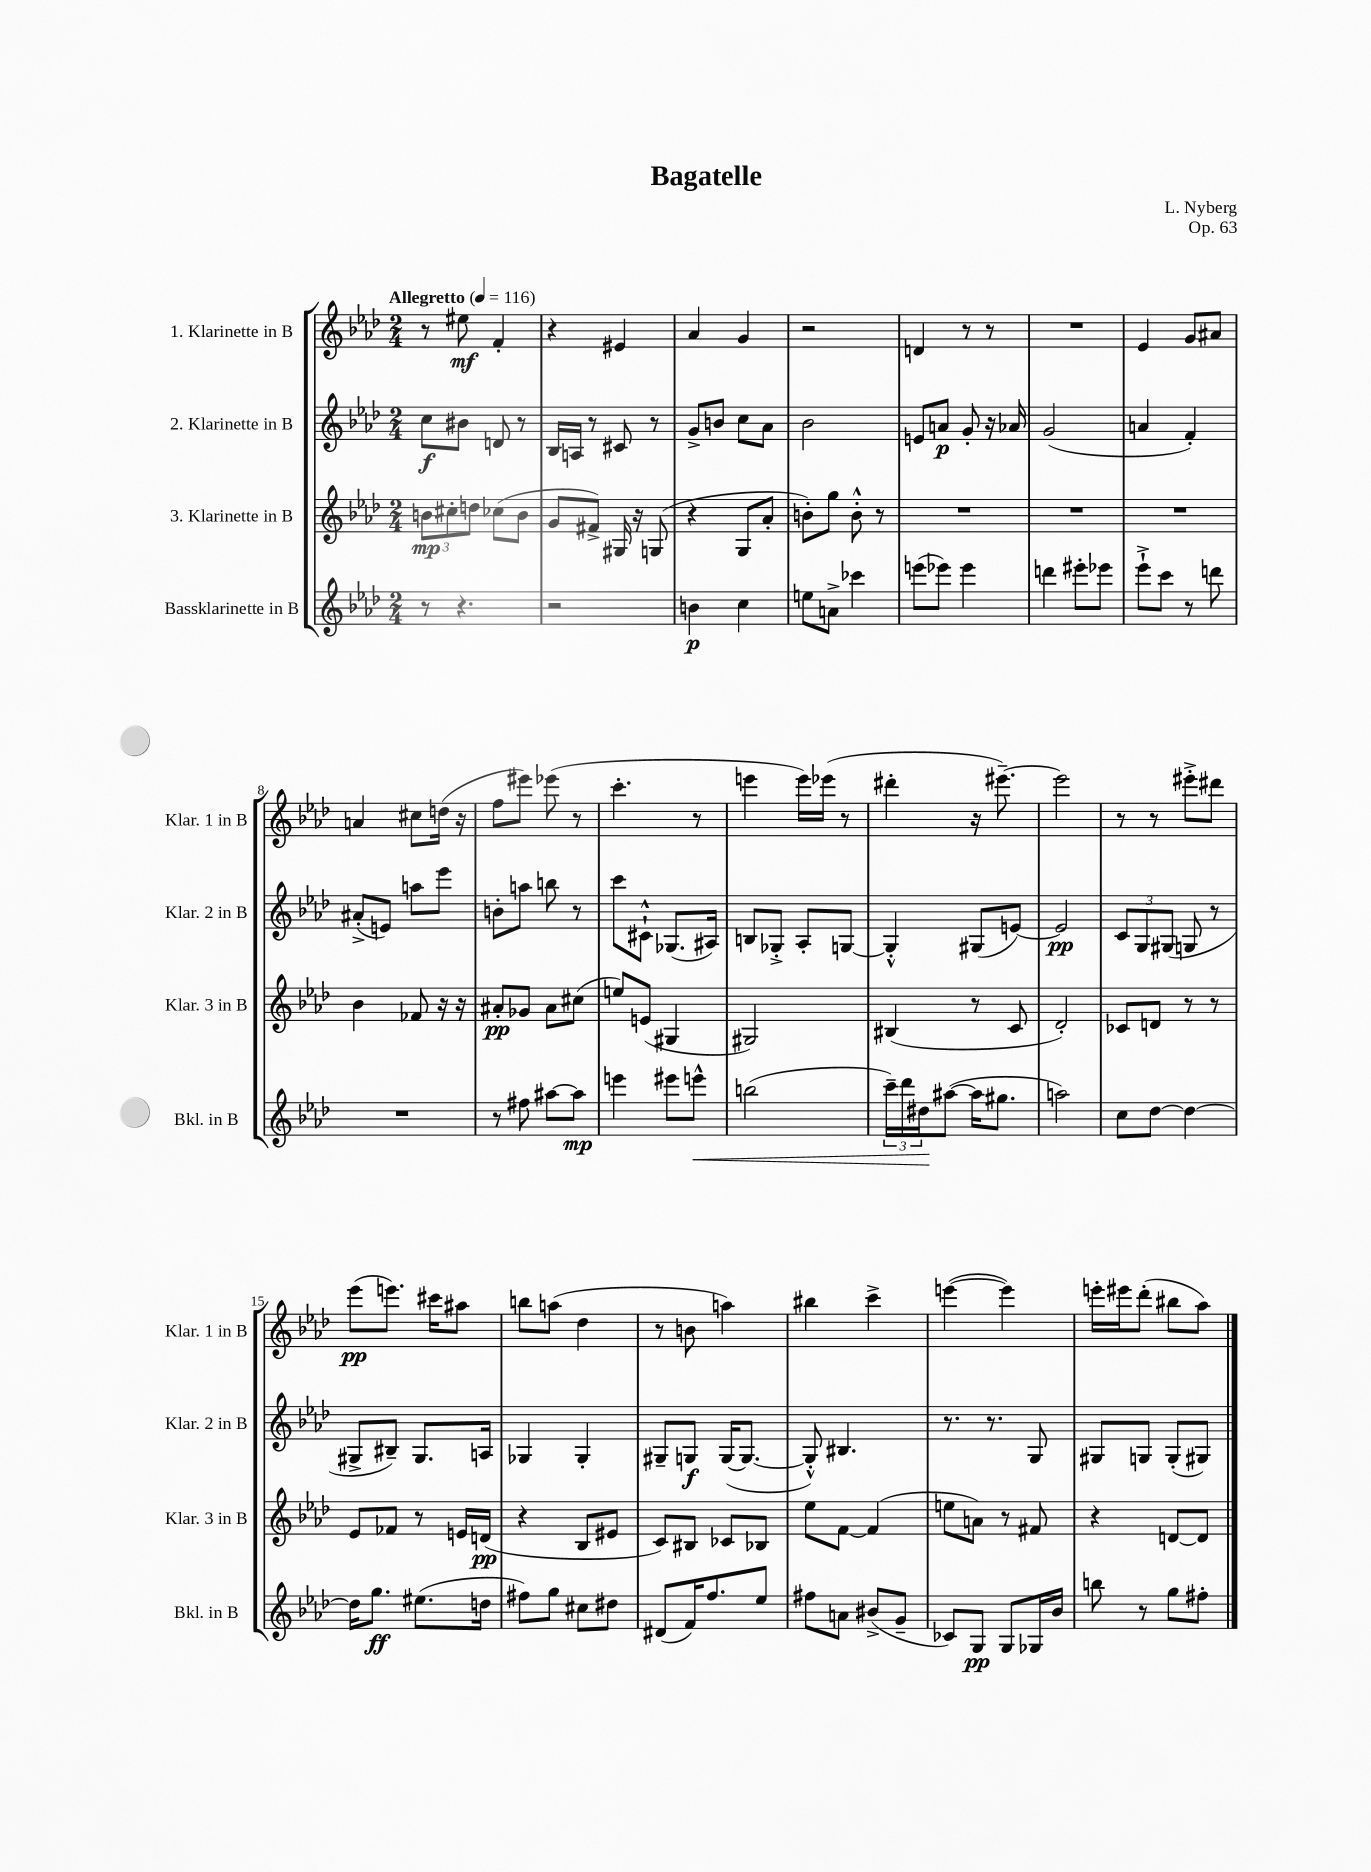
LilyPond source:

\header { title = "Bagatelle" composer = "L. Nyberg" opus = "Op. 63" }
<<
\new StaffGroup <<
\new Staff = "s0" \with { instrumentName = "1. Klarinette in B" shortInstrumentName = "Klar. 1 in B" } {
    \clef treble \key aes \major \numericTimeSignature \time 2/4 \tempo "Allegretto" 4 = 116
    r8 eis''8\mf f'4-. |
    r4 eis'4 |
    aes'4 g'4 |
    r2 |
    d'4 r8 r8 |
    R2 |
    ees'4 g'8 ais'8 |
    a'4 cis''8 d''16( r16 |
    f''8 eis'''8) ees'''8( r8 |
    c'''4.-. r8 |
    e'''4 e'''16) ees'''16( r8 |
    dis'''4-. r16 eis'''8.~--) |
    eis'''2 |
    r8 r8 eis'''8-.-> dis'''8 |
    ees'''8\pp( e'''8.) cis'''16 ais''8 |
    b''8 a''8( des''4 |
    r8 b'8 a''4) |
    bis''4 c'''4-> |
    e'''4~( e'''4) |
    e'''16-. eis'''16 des'''8-.( bis''8 aes''8) \bar "|." |
}
\new Staff = "s1" \with { instrumentName = "2. Klarinette in B" shortInstrumentName = "Klar. 2 in B" } {
    \clef treble \key aes \major \numericTimeSignature \time 2/4
    c''8\f bis'8 d'8 r8 |
    bes16 a16 r8 cis'8 r8 |
    g'8-> b'8 c''8 aes'8 |
    bes'2 |
    e'8 a'8\p g'8-. r16 aes'16 |
    g'2( |
    a'4 f'4-.) |
    ais'8-.->( e'8) a''8 ees'''8 |
    b'8-. a''8 b''8 r8 |
    c'''8 cis'8-!-^ ges8.( ais16) |
    b8 ges8-.-> aes8-. g8~ |
    g4-.-^ gis8( e'8~) |
    e'2\pp |
    \tuplet 3/2 { c'8 g8 gis8( } g8 r8 |
    gis8-> bis8--) gis8. a16 |
    ges4 ges4-. |
    gis8-- g8\f g16~( g8.~ |
    g8-.-^) bis4. |
    r8. r8. g8 |
    gis8 g8 g8-.( gis8) \bar "|." |
}
\new Staff = "s2" \with { instrumentName = "3. Klarinette in B" shortInstrumentName = "Klar. 3 in B" } {
    \clef treble \key aes \major \numericTimeSignature \time 2/4
    \tuplet 3/2 { b'8\mp cis''8-. d''8 } ces''8( b'8 |
    g'8 fis'8->) gis16 r16 g8( |
    r4 g8 aes'8-. |
    b'8-.) g''8 b'8-.-^ r8 |
    R2 |
    R2 |
    R2 |
    bes'4 fes'8 r16 r16 |
    ais'8-.\pp ges'8 ais'8 cis''8( |
    e''8) e'8( gis4 |
    gis2) |
    bis4( r8 c'8 |
    des'2-.) |
    ces'8 d'8 r8 r8 |
    ees'8 fes'8 r8 e'16 d'16\pp( |
    r4 bes8 eis'8 |
    c'8) bis8 ces'8 bes8 |
    ees''8 f'8~ f'4( |
    e''8 a'8) r8 fis'8 |
    r4 d'8~ d'8 \bar "|." |
}
\new Staff = "s3" \with { instrumentName = "Bassklarinette in B" shortInstrumentName = "Bkl. in B" } {
    \clef treble \key aes \major \numericTimeSignature \time 2/4
    r8 r4. |
    r2 |
    b'4\p c''4 |
    e''8 a'8-> ces'''4 |
    e'''8( ees'''8) ees'''4 |
    d'''4 eis'''8-. ees'''8 |
    ees'''8-!-> c'''8 r8 d'''8 |
    R2 |
    r8 fis''8 ais''8~ ais''8\mp |
    e'''4 eis'''8 e'''8-^\< |
    b''2( |
    \tuplet 3/2 { c'''16--) des'''16 dis''16\! } ais''8~( ais''16 gis''8. |
    a''2) |
    c''8 des''8~ des''4~ |
    des''16 g''8.\ff eis''8.( d''16 |
    fis''8) g''8 cis''8 dis''8 |
    dis'8( f'16) f''8. ees''8 |
    fis''8 a'8 bis'8->( g'8-- |
    ces'8) g8\pp g8 ges16 bes'16 |
    b''8 r8 g''8 fis''8-. \bar "|." |
}
>>
>>
